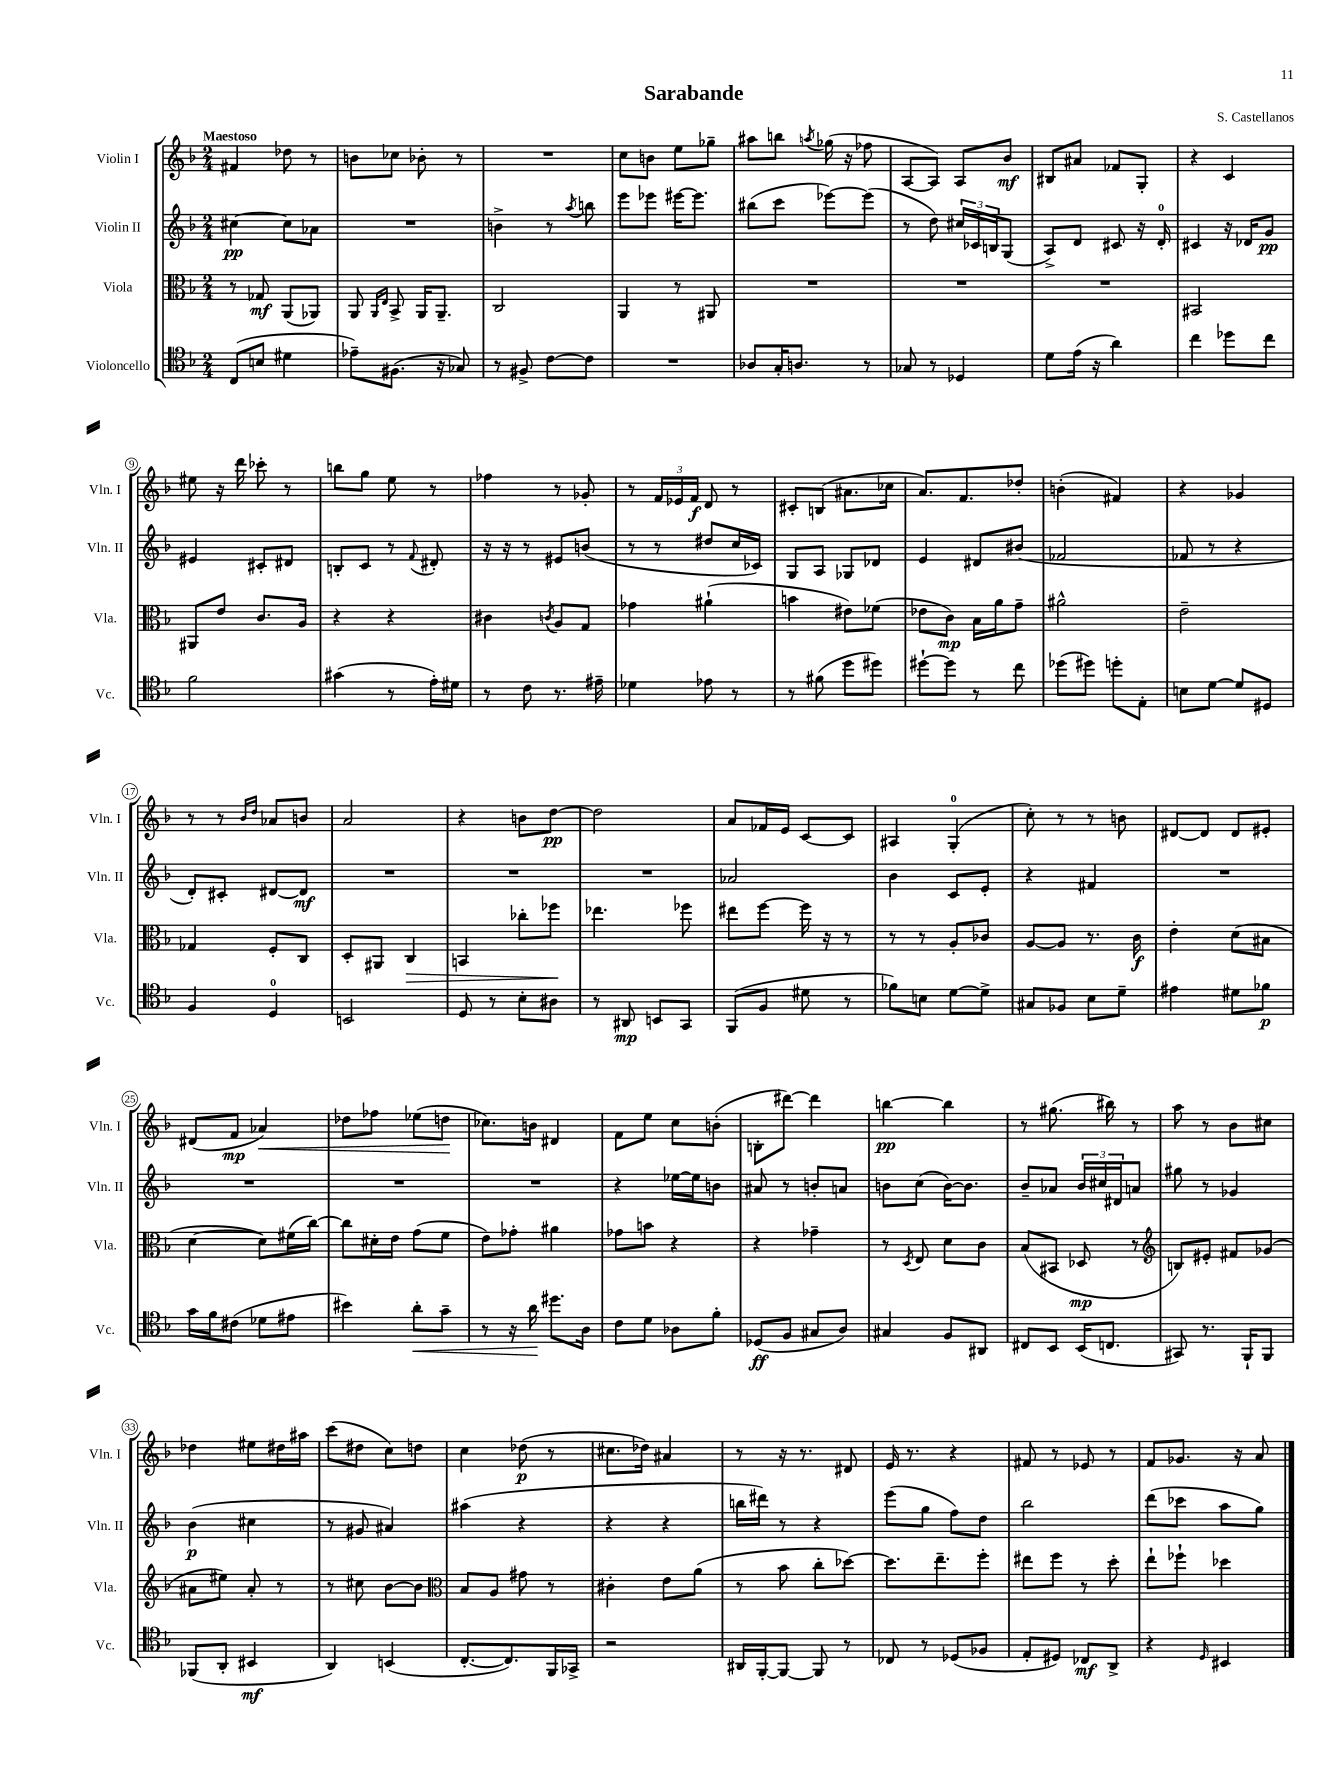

**kern	**kern	**kern	**kern
*staff4	*staff3	*staff2	*staff1
*clefC4	*clefC3	*clefG2	*clefG2
*k[b-]	*k[b-]	*k[b-]	*k[b-]
*M2/4	*M2/4	*M2/4	*M2/4
(8C	8r	[4cc#	4f#
8B	8G-	.	.
4d#	(8AA	8cc#]	8dd-
.	8AA-)	8a-	8r
=	=	=	=
8e-~)	8AA	2r	8b
.	16qqAA	.	.
.	16qqE	.	.
(8.F#	8BB-^	.	8cc-
.	16AA	.	8b-'
16r	8.AA~	.	.
8G-)	.	.	8r
=	=	=	=
8r	2C	4b^	2r
8F#^	.	.	.
[8c	.	8r	.
.	.	8qaa	.
8c]	.	8bb	.
=	=	=	=
2r	4AA	8eee	8cc
.	.	8eee-	8b
.	8r	[16eee#	8ee
.	.	8.eee#]	.
.	8AA#	.	8gg-~
=	=	=	=
8A-	2r	(8bb#	8aa#
16G'	.	8ccc	8bb
8.A	.	.	.
.	.	.	8qaa
.	.	[8eee-)	(16gg-
.	.	.	16r
8r	.	(8eee-]	8ff-
=	=	=	=
8G-	2r	8r	[8A
8r	.	8dd)	8A])
4D-	.	24cc#	8A
.	.	24c-	.
.	.	24B	.
.	.	(8G	8b-
=	=	=	=
8d	2r	8A^)	8B#
(16e	.	8d	8a#
16r	.	.	.
4a)	.	8c#	8f-
.	.	16r	8G'
.	.	16d'	.
=	=	=	=
4cc	2BB#	4c#	4r
8dd-	.	16r	4c
.	.	16d-	.
8cc	.	8g	.
=	=	=	=
2f	8AA#	4e#	8ee#
.	8e	.	16r
.	.	.	16ddd
.	8.c	8c#'	8ccc-'
.	.	8d#	8r
.	16A	.	.
=	=	=	=
(4g#	4r	8B'	8bb
.	.	8c	8gg
8r	4r	8r	8ee
.	.	8qqf	.
16e')	.	8d#'	8r
16d#	.	.	.
=	=	=	=
8r	4c#	16r	4ff-
.	.	16r	.
8c	.	8r	.
.	8qc	.	.
8.r	8A	8e#	8r
.	8G	(8b	8g-'
16e#~	.	.	.
=	=	=	=
4d-	4g-	8r	8r
.	.	8r	24f
.	.	.	24e-
.	.	.	24f
8e-	(4a#`	8dd#	8d
8r	.	16cc	8r
.	.	16c-)	.
=	=	=	=
8r	4b	8G	8c#'
(8f#	.	8A	(8B
8dd	8e#)	8G-	8.a#
8dd#)	(8f-	8d-	.
.	.	.	16cc-
=	=	=	=
[8dd#`	8e-	4e	8.a)
8dd#]	8c)	.	.
.	.	.	8.f
8r	16B-	8d#	.
.	16a	.	.
8cc	8g~	(8b#	8dd-'
=	=	=	=
(8dd-	2a#^^	2f-	(4b'
8dd#)	.	.	.
8dd'	.	.	4f#)
8E'	.	.	.
=	=	=	=
8B	2e~	8f-	4r
[8d	.	8r	.
8d]	.	4r	4g-
8D#	.	.	.
=	=	=	=
4F	4G-	8d')	8r
.	.	8c#'	8r
.	.	.	16qqb-
.	.	.	16qqdd
4D	8F'	[8d#	8a-
.	8C	8d#]	8b
=	=	=	=
2BB	8D'	2r	2a
.	8AA#	.	.
.	4C	.	.
=	=	=	=
8D	4BB	2r	4r
8r	.	.	.
8B-'	8cc-'	.	8b
8A#	8ff-	.	[8dd
=	=	=	=
8r	4.ee-	2r	2dd]
8AA#	.	.	.
8BB	.	.	.
8GG	8ff-	.	.
=	=	=	=
(8FF	8ee#	2a-	8a
8F	[8ff	.	16f-
.	.	.	16e
8d#	16ff]	.	[8c
.	16r	.	.
8r	8r	.	8c]
=	=	=	=
8f-)	8r	4b-	4A#
8B	8r	.	.
[8d	8A'	8c	(4G'
8d^]	8c-	8e'	.
=	=	=	=
8G#	[8A	4r	8cc')
8F-	8A]	.	8r
8B-	8.r	4f#	8r
8d~	.	.	8b
.	16c	.	.
=	=	=	=
4e#	4e'	2r	[8d#
.	.	.	8d#]
8d#	(8d	.	8d#
8f-	8B#	.	8e#'
=	=	=	=
16g	[4d	2r	(8d#
16f	.	.	.
(8c#	.	.	8f
8d-	8d])	.	4a-)
8e#	(16f#	.	.
.	[16cc)	.	.
=	=	=	=
4b#)	8cc]	2r	8dd-
.	16d#'	.	8ff-
.	16e	.	.
8a'	(8g	.	(8ee-
8g~	8f	.	8dd
=	=	=	=
8r	8e)	2r	8.cc-)
16r	8g-'	.	.
16a	.	.	16b
8.dd#	4a#	.	4d#
16A	.	.	.
=	=	=	=
8c	8g-	4r	8f
8d	8b	.	8ee
8A-	4r	[16ee-	8cc
.	.	16ee-]	.
8f'	.	8b	(8b'
=	=	=	=
(8D-	4r	8a#	8B'
8F	.	8r	[8ddd#)
8G#	4g-~	8b'	4ddd#]
8A)	.	8a	.
=	=	=	=
4G#	8r	8b	[4bb
.	8qD	.	.
.	8E	(8cc	.
8F	8d	[16b)	4bb]
.	.	8.b]	.
8AA#	8c	.	.
=	=	=	=
8C#	(8B-	8b-~	8r
8BB-	8BB#	8a-	(8.gg#
(16BB-	8D-	24b-	.
.	.	24cc#	.
8.C	.	.	16bb#)
.	.	24d#	.
.	8r	8a	8r
=	=	=	=
*	*clefG2	*	*
8GG#)	8B)	8gg#	8aa
8.r	8e#'	8r	8r
.	8f#	4g-	8b-
16FF`	.	.	.
8FF	(8g-	.	8cc#
=	=	=	=
(8FF-	8a#	(4b-	4dd-
8AA'	8ee#)	.	.
4BB#	8a#'	4cc#	8ee#
.	8r	.	16dd#
.	.	.	16aa#
=	=	=	=
4AA)	8r	8r	(8ccc
.	8cc#	8g#	8dd#
(4BB	[8b-	4a#)	8cc)
.	8b-]	.	8dd
=	=	=	=
*	*clefC3	*	*
[8.C'	8B-	(4aa#	4cc
.	8A	.	.
8.C])	.	.	.
.	8g#	4r	(8dd-
16FF	8r	.	8r
16GG-^	.	.	.
=	=	=	=
2r	4c#'	4r	8.cc#
.	.	.	16dd-)
.	8e	4r	4a#
.	(8a	.	.
=	=	=	=
16AA#	8r	16bb	8r
[16FF'	.	16ddd#)	.
8FF_	8b-	8r	16r
.	.	.	8.r
8FF]	8cc'	4r	.
8r	[8dd-)	.	8d#
=	=	=	=
8C-	8.dd-]	(8eee	16e
.	.	.	8.r
8r	.	8gg	.
.	8.ee~	.	.
(8D-	.	8ff)	4r
8F-	8ff'	8dd	.
=	=	=	=
8E'	8ee#	2bb-	8f#
8D#)	8ff	.	8r
8C-	8r	.	8e-
8AA^	8dd'	.	8r
=	=	=	=
4r	8ee`	(8ddd	8f
.	8ff-`	8ccc-	8.g-
16qqD	.	.	.
4BB#	4dd-	8aa	.
.	.	.	16r
.	.	8gg)	8a
==	==	==	==
*-	*-	*-	*-
